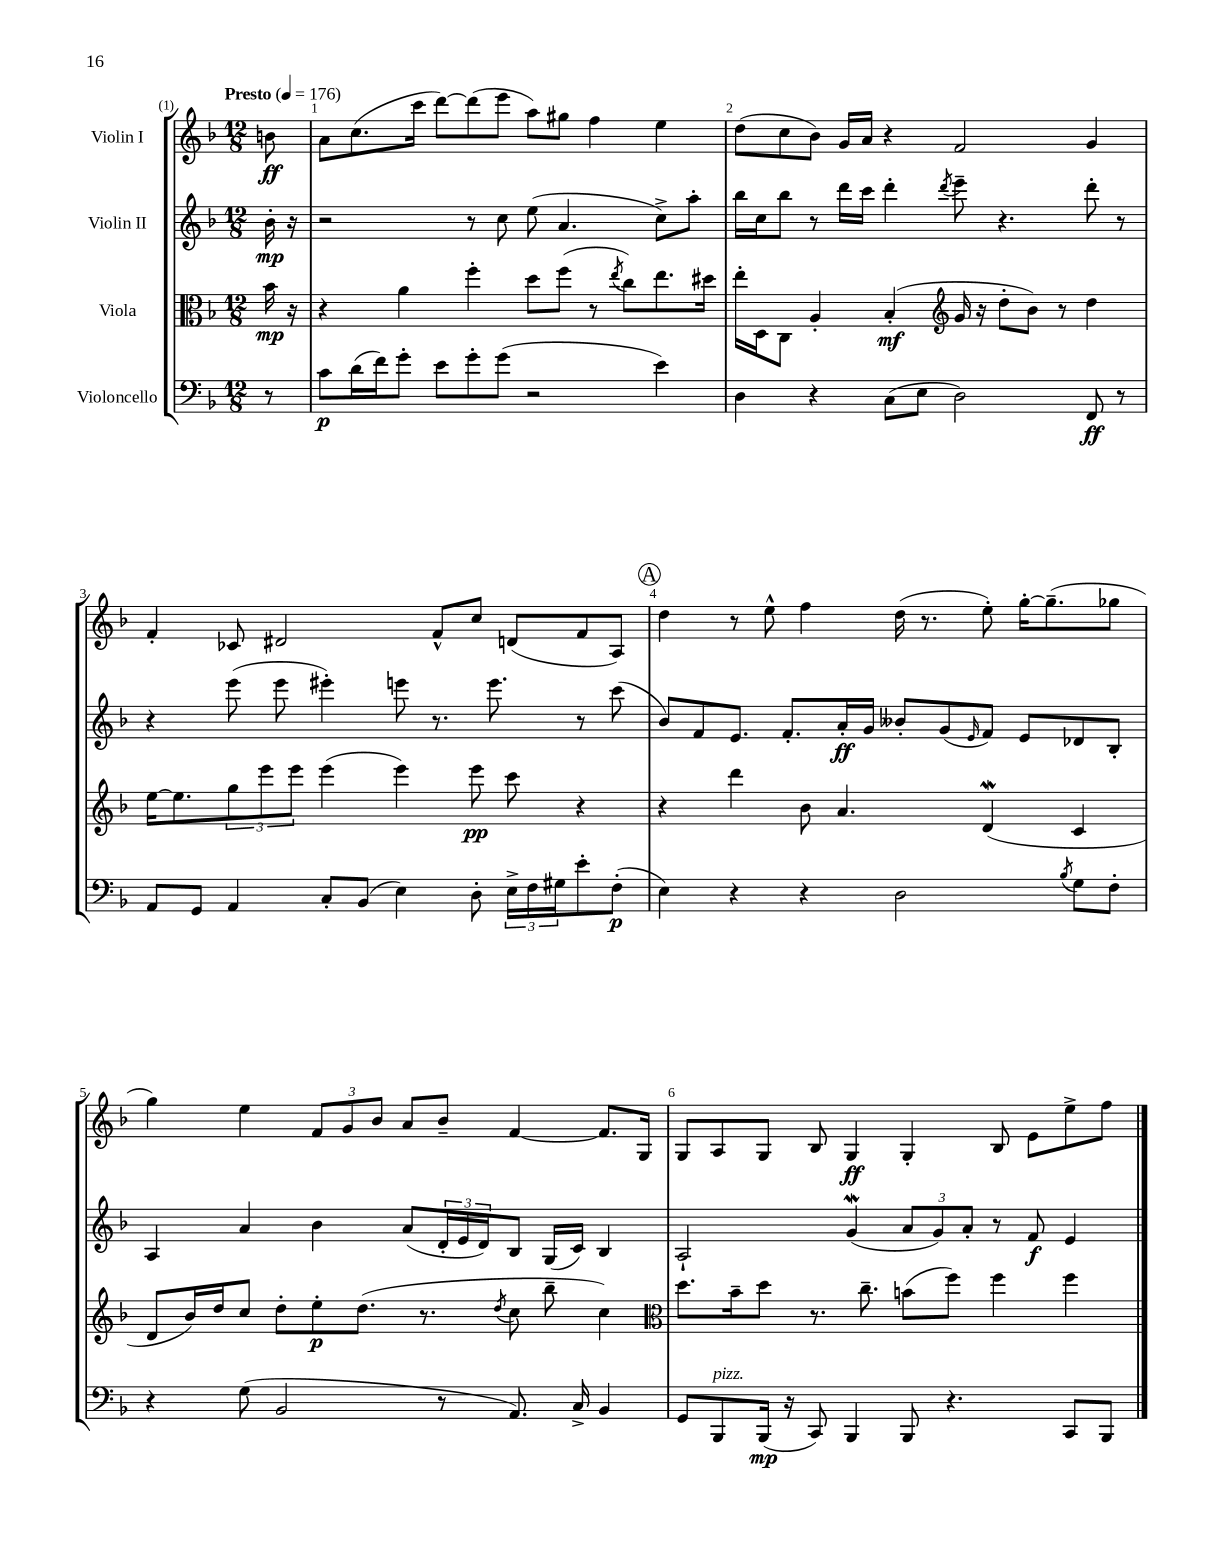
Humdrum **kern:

**kern	**kern	**kern	**kern
*staff4	*staff3	*staff2	*staff1
*clefF4	*clefC3	*clefG2	*clefG2
*k[b-]	*k[b-]	*k[b-]	*k[b-]
*M12/8	*M12/8	*M12/8	*M12/8
*MM176	*MM176	*MM176	*MM176
8r	16b-\	16b-'\	8b\
.	16r	16r	.
=	=	=	=
8c\L	4r	2r	8a\L
(16d\L	.	.	(8.cc\
16f\J)	.	.	.
8g'\J	4a\	.	.
.	.	.	16ccc\Jk
8e\L	.	.	[8ddd\L)
8g'\	4ff'\	8r	(8ddd\]
(8g\J	.	8cc\	8eee\J
2r	8dd\L	(8ee\	8aa\L)
.	(8ff\J	4.a/	8gg#\J
.	8r	.	4ff\
.	8qee/	.	.
.	8cc\L)	.	.
4e\)	8.ee\	8cc^\L)	4ee\
.	.	8aa'\J	.
.	16dd#\Jk	.	.
=	=	=	=
4D\	16ee'\LL	16bb-\LL	(8dd\L
.	16D\J	16cc\J	.
.	8C\J	8bb-\J	8cc\
4r	4A'/	8r	8b-\J)
.	.	16ddd\LL	16g/LL
.	.	16ccc\JJ	16a/JJ
(8C\L	(4B-'/	4ddd'\	4r
8E\J	.	.	.
*	*clefG2	*	*
.	.	8qddd/	.
2D\)	16g/	8eee~\	2f/
.	16r	.	.
.	8dd'\L	4.r	.
.	8b-\J)	.	.
.	8r	.	.
8FF/	4dd\	8ddd'\	4g/
8r	.	8r	.
=	=	=	=
8AA/L	[16ee\LK	4r	4f'/
.	8.ee\]	.	.
8GG/J	.	.	.
4AA/	12gg\	(8eee\	8c-/
.	12eee\	.	.
.	.	8eee\	2d#/
.	12eee\J	.	.
8C'/L	(4eee\	4eee#'\)	.
(8BB-/J	.	.	.
4E\)	4eee\)	8eee\	.
.	.	8.r	8f^^/L
8D'\	8eee\	.	8cc/J
.	.	8.eee\	.
24E^\LL	8ccc\	.	(8d/L
24F\	.	.	.
24G#\J	.	.	.
8e'\	4r	8r	8f/
(8F'\J	.	(8ccc\	8A/J)
=	=	=	=
4E\)	4r	8b-/L)	4dd\
.	.	8f/	.
4r	4ddd\	8.e/J	8r
.	.	.	8ee^^\
.	.	8.f'/L	.
4r	8b-\	.	4ff\
.	4.a/	16a'/L	.
.	.	16g/JJ	.
2D\	.	8b--'/L	(16dd\
.	.	.	8.r
.	.	(8g/	.
.	.	16qqe/	.
.	(4d/	8f/J)	8ee'\)
.	.	8e/L	[16gg'\LK
.	.	.	(8.gg~\]
8qB-/	.	.	.
8G\L	4c/	8d-/	.
8F'\J	.	8B-'/J	8gg-\J
=	=	=	=
4r	8d/L	4A/	4gg\)
.	16b-/L)	.	.
.	16dd/J	.	.
(8G\	8cc/J	4a/	4ee\
2BB-/	8dd'\L	.	.
.	8ee'\	4b-\	12f/L
.	.	.	12g/
.	(8.dd\J	.	.
.	.	.	12b-/J
.	.	(8a/L	8a/L
.	8.r	.	.
8r	.	24d'/L	8b-~/J
.	.	24e/	.
.	.	24d/J)	.
.	8qdd/	.	.
8.AA/)	8cc\	8B-/J	[4f/
.	8bb-~\	(16G/LL	.
16C^/	.	16c/JJ)	.
4BB-/	4cc\)	4B-/	8.f/]L
.	.	.	16G/Jk
=	=	=	=
*	*clefC3	*	*
8GG/L	8.dd\L	2A`/	8G/L
8BBB-/	.	.	8A/
.	16b-~\k	.	.
(16BBB-/Jk	8dd\J	.	8G/J
16r	.	.	.
8CC/)	8.r	.	8B-/
4BBB-/	.	(4g/	4G/
.	8.cc~\	.	.
8BBB-/	(8b\L	12a/L	4G'/
.	.	12g/)	.
4.r	8ff\J)	.	.
.	.	12a'/J	.
.	4ff\	8r	8B-/
.	.	8f/	8e\L
8CC/L	4ff\	4e/	8ee^\
8BBB-/J	.	.	8ff\J
==	==	==	==
*-	*-	*-	*-
